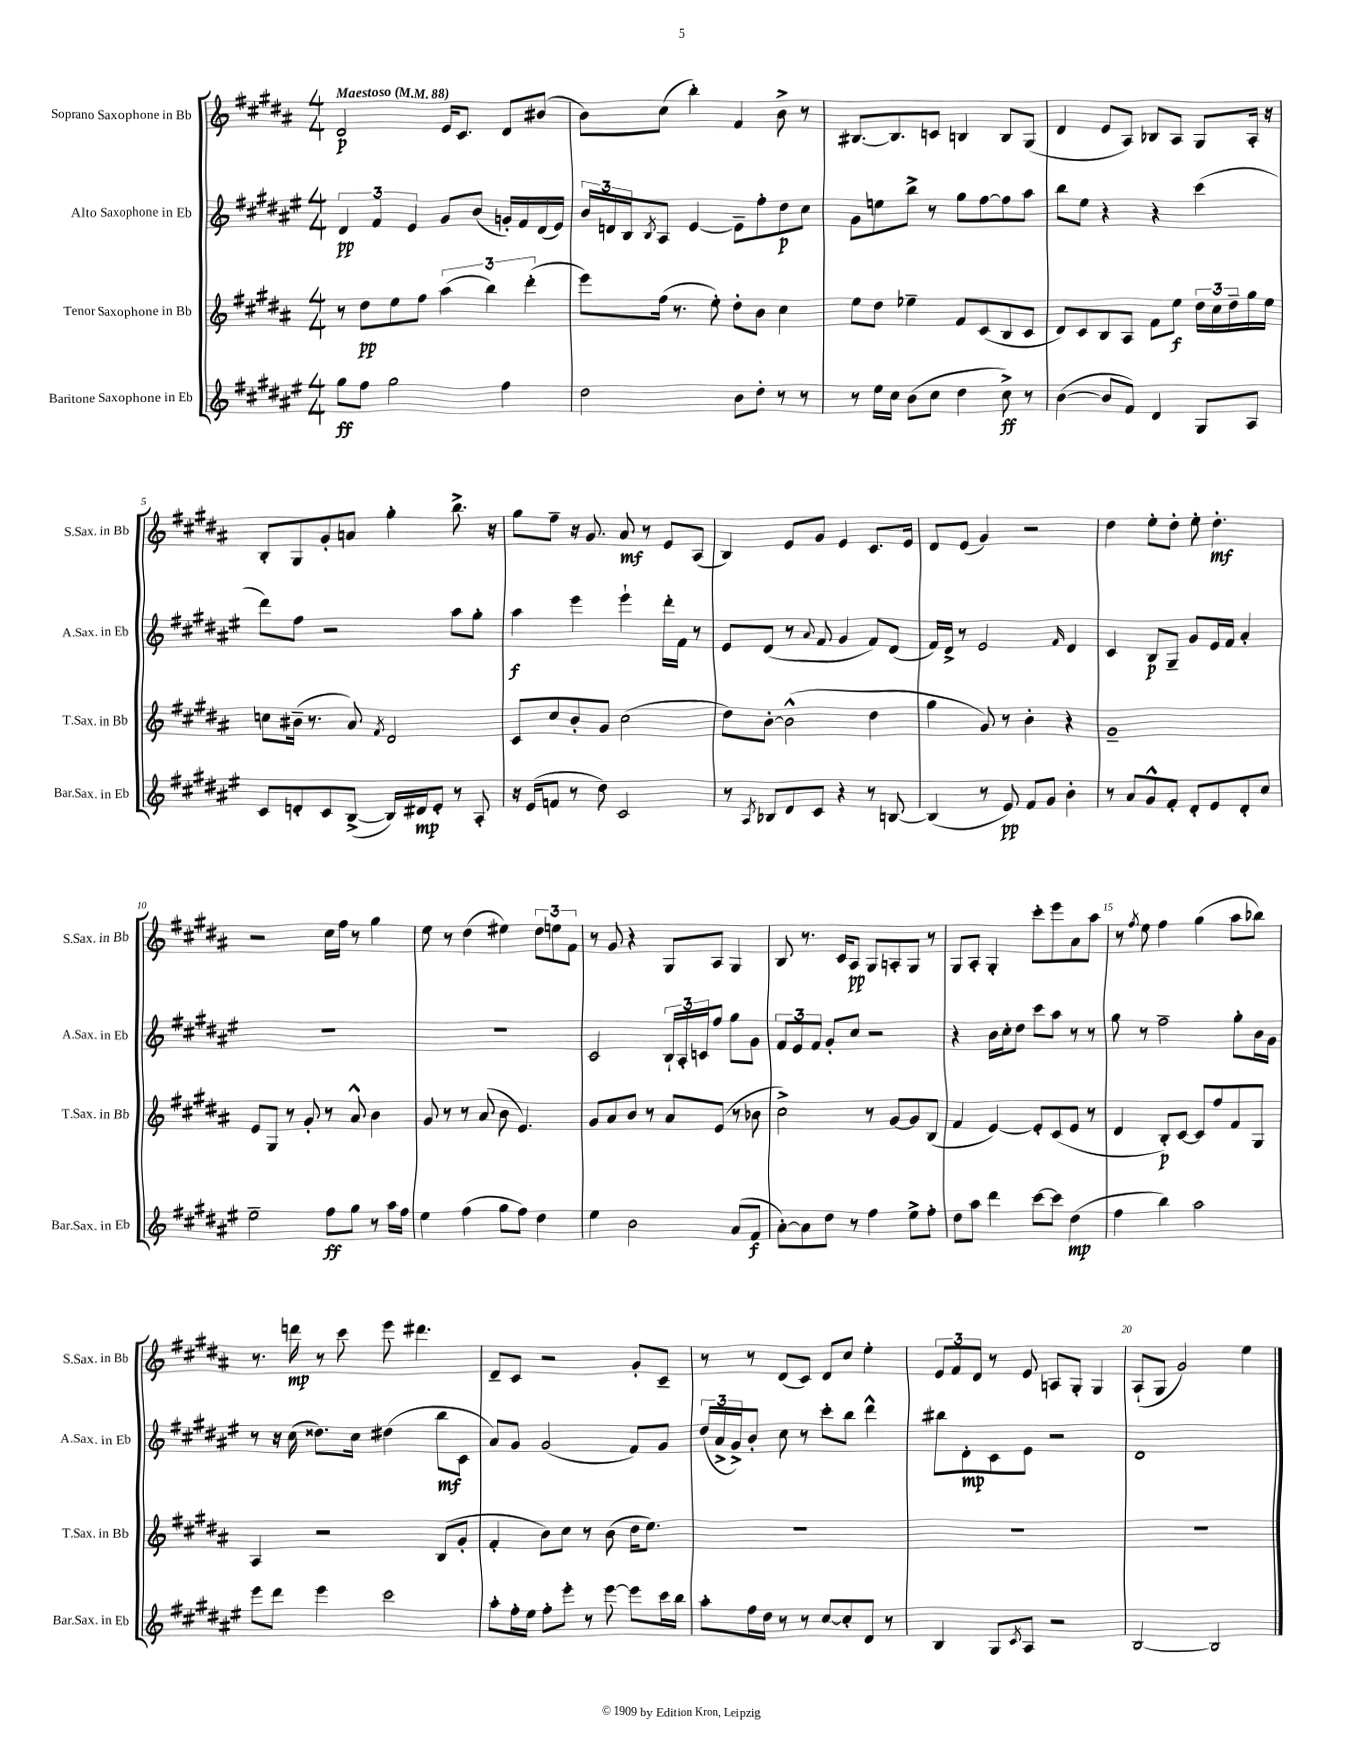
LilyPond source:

<<
\new StaffGroup <<
\new Staff = "s0" \with { instrumentName = "Soprano Saxophone in Bb" shortInstrumentName = "S.Sax. in Bb" } {
    \clef treble \key b \major \numericTimeSignature \time 4/4 \tempo "Maestoso" 4 = 88
    dis'2\p e'16 cis'8. dis'8 bis'8( |
    b'8) cis''8( b''4-.) fis'4 b'8-> r8 |
    bis8.~ bis8. c'8 b4 b8 gis8( |
    dis'4 e'8 ais8) bes8 ais8 gis8 ais16-. r16 |
    b8-. gis8 gis'8-. a'8 gis''4-. b''8.-> r16 |
    gis''8 fis''8-- r16 gis'8. ais'8\mf r8 e'8 ais8( |
    b4) e'8 gis'8 e'4 cis'8. e'16 |
    dis'8 e'8( gis'4) r2 |
    dis''4 e''8-. dis''8-. e''8-. dis''4.-.\mf |
    r2 cis''16 fis''16 r8 gis''4 |
    e''8 r8 dis''4( eis''4) \tuplet 3/2 { dis''8 e''8 fis'8 } |
    r8 gis'8 r4 gis8 ais8 gis4 |
    b8 r8. cis'16 ais8\pp gis8 a8-. gis8 r8 |
    gis8 ais8-. gis4-. cis'''8-. e'''8 ais'8 ais''8 |
    r8 \acciaccatura { fis''8 } e''8 fis''4 gis''4( ais''8 bes''8) |
    r8. d'''16\mp r8 cis'''8 e'''8 dis'''4. |
    dis'8-- cis'8 r2 gis'8-. cis'8-- |
    r8 r8 dis'8( cis'8) dis'8 cis''8 e''4-. |
    \tuplet 3/2 { e'8 fis'8 dis'8 } r8 e'8 a8 gis8-. gis4 |
    ais8-!( gis8 gis'2) e''4 \bar "|." |
}
\new Staff = "s1" \with { instrumentName = "Alto Saxophone in Eb" shortInstrumentName = "A.Sax. in Eb" } {
    \clef treble \key fis \major \numericTimeSignature \time 4/4
    \tuplet 3/2 { dis'4\pp fis'4 eis'4 } gis'8 b'8( g'16-.) fis'16 dis'16( eis'16) |
    \tuplet 3/2 { b'16 d'16 b16 } \acciaccatura { b8 } ais8 eis'4~ eis'8-- fis''8-. dis''8\p cis''8 |
    gis'8 e''8 b''8-> r8 gis''8 fis''8~ fis''8 ais''8 |
    b''8 eis''8 r4 r4 cis'''4( |
    dis'''8) fis''8 r2 ais''8 gis''8-. |
    ais''4\f eis'''4 eis'''4-! dis'''16-. fis'16 r8 |
    eis'8 dis'8( r8 \appoggiatura { ais'8 } fis'8 gis'4 fis'8) dis'8( |
    fis'16) dis'16-> r8 eis'2 \grace { fis'16 } dis'4 |
    cis'4 b8\p gis8-- gis'8 eis'16 fis'16 ais'4-. |
    R1 |
    R1 |
    cis'2 \tuplet 3/2 { b16-! ais16-. c'16 } fis''8 gis''8 gis'8 |
    \tuplet 3/2 { fis'8 eis'8 fis'8 } gis'8-. cis''8 r2 |
    r4 b'16 cis''16-. dis''8 cis'''8 ais''8 r8 r8 |
    gis''8 r8 fis''2-- gis''8-. b'16 gis'16 |
    r8 r16 cis''16( disis''8.) cis''16 dis''4( b''8\mf cis'8 |
    ais'8) gis'8 gis'2( fis'8) gis'8 |
    \tuplet 3/2 { dis''16( ais'16-> gis'16->) } b'8-. cis''8 r8 cis'''8-. b''8 dis'''4-^ |
    bis''8 dis'8-.\mp cis'8 eis'8 r2 |
    dis'1 \bar "|." |
}
\new Staff = "s2" \with { instrumentName = "Tenor Saxophone in Bb" shortInstrumentName = "T.Sax. in Bb" } {
    \clef treble \key b \major \numericTimeSignature \time 4/4
    r8 dis''8\pp e''8 fis''8 \tuplet 3/2 { ais''4( b''4) dis'''4-.( } |
    e'''8) fis''16( r8. e''8-.) dis''8-. b'8 cis''4 |
    e''8 dis''8 ees''4-- fis'8 cis'8( b8 cis'8 |
    dis'8) cis'8 b8 ais8 fis'8 e''8\f \tuplet 3/2 { dis''16 cis''16 dis''16-- } gis''16 e''16 |
    c''8 bis'16--( r8. ais'8) \acciaccatura { fis'8 } dis'2 |
    cis'8 cis''8 b'8-. gis'8 cis''2( |
    dis''8) b'8~-. b'2-^( dis''4 |
    gis''4 gis'8) r8 b'4-. r4 |
    gis'1-- |
    e'8 gis8 r8 gis'8-. r8 ais'8-^ b'4 |
    gis'8 r8 r8 ais'8( b'8 e'4.) |
    gis'8 ais'8 b'8 r8 ais'8 e'8( r8 bes'8 |
    cis''2->) r8 gis'8~ gis'8 b8( |
    fis'4 e'4~) e'8-. cis'8( e'8 r8 |
    dis'4 b8-.\p) cis'8~ cis'8 fis''8 fis'8 gis8 |
    ais4 r2 b8( gis'8-. |
    fis'4-. b'8) cis''8 r8 b'8( dis''16 e''8.) |
    R1 |
    R1 |
    R1 \bar "|." |
}
\new Staff = "s3" \with { instrumentName = "Baritone Saxophone in Eb" shortInstrumentName = "Bar.Sax. in Eb" } {
    \clef treble \key fis \major \numericTimeSignature \time 4/4
    gis''8\ff fis''8 gis''2 fis''4 |
    dis''2 b'8 dis''8-. r8 r8 |
    r8 eis''16 cis''16 b'8( cis''8 dis''4 cis''8->\ff) r8 |
    b'4~( b'8 fis'8) dis'4 gis8 ais8 |
    cis'8 d'8-. cis'8 b8~->( b16) dis'16\mp eis'8-. r8 ais8-. |
    r16 eis'16( f'8 r8 dis''8) cis'2 |
    r8 \acciaccatura { ais8 } bes8 dis'8 cis'8 r4 r8 b8~ |
    b4( r8 eis'8\pp) fis'8 gis'8 b'4-. |
    r8 ais'8 gis'8-^ fis'8-. dis'8-. eis'8 dis'8-. cis''8 |
    eis''2-- fis''8\ff gis''8 r8 ais''16 fis''16 |
    eis''4 fis''4( gis''8 fis''8) dis''4 |
    eis''4 b'2 ais'8( fis'8\f |
    ais'8~-.) ais'8 dis''8 r8 fis''4 eis''8-> fis''8-. |
    dis''8 ais''8 dis'''4 cis'''8~ cis'''8 dis''4\mp( |
    fis''4 b''4) ais''2 |
    eis'''8 dis'''8 eis'''4 cis'''2 |
    ais''8-. fis''16-. eis''16 fis''8-. eis'''8-. r8 eis'''8~ eis'''8 cis'''16 b''16 |
    ais''8-. fis''16 dis''16 r8 r8 cis''8~ cis''8-. dis'8 r8 |
    b4 gis8 \acciaccatura { cis'8 } ais8 r2 |
    b2~ b2 \bar "|." |
}
>>
>>
\layout { \context { \Score \override BarNumber.break-visibility = ##(#f #t #t) barNumberVisibility = #(every-nth-bar-number-visible 5) } }
